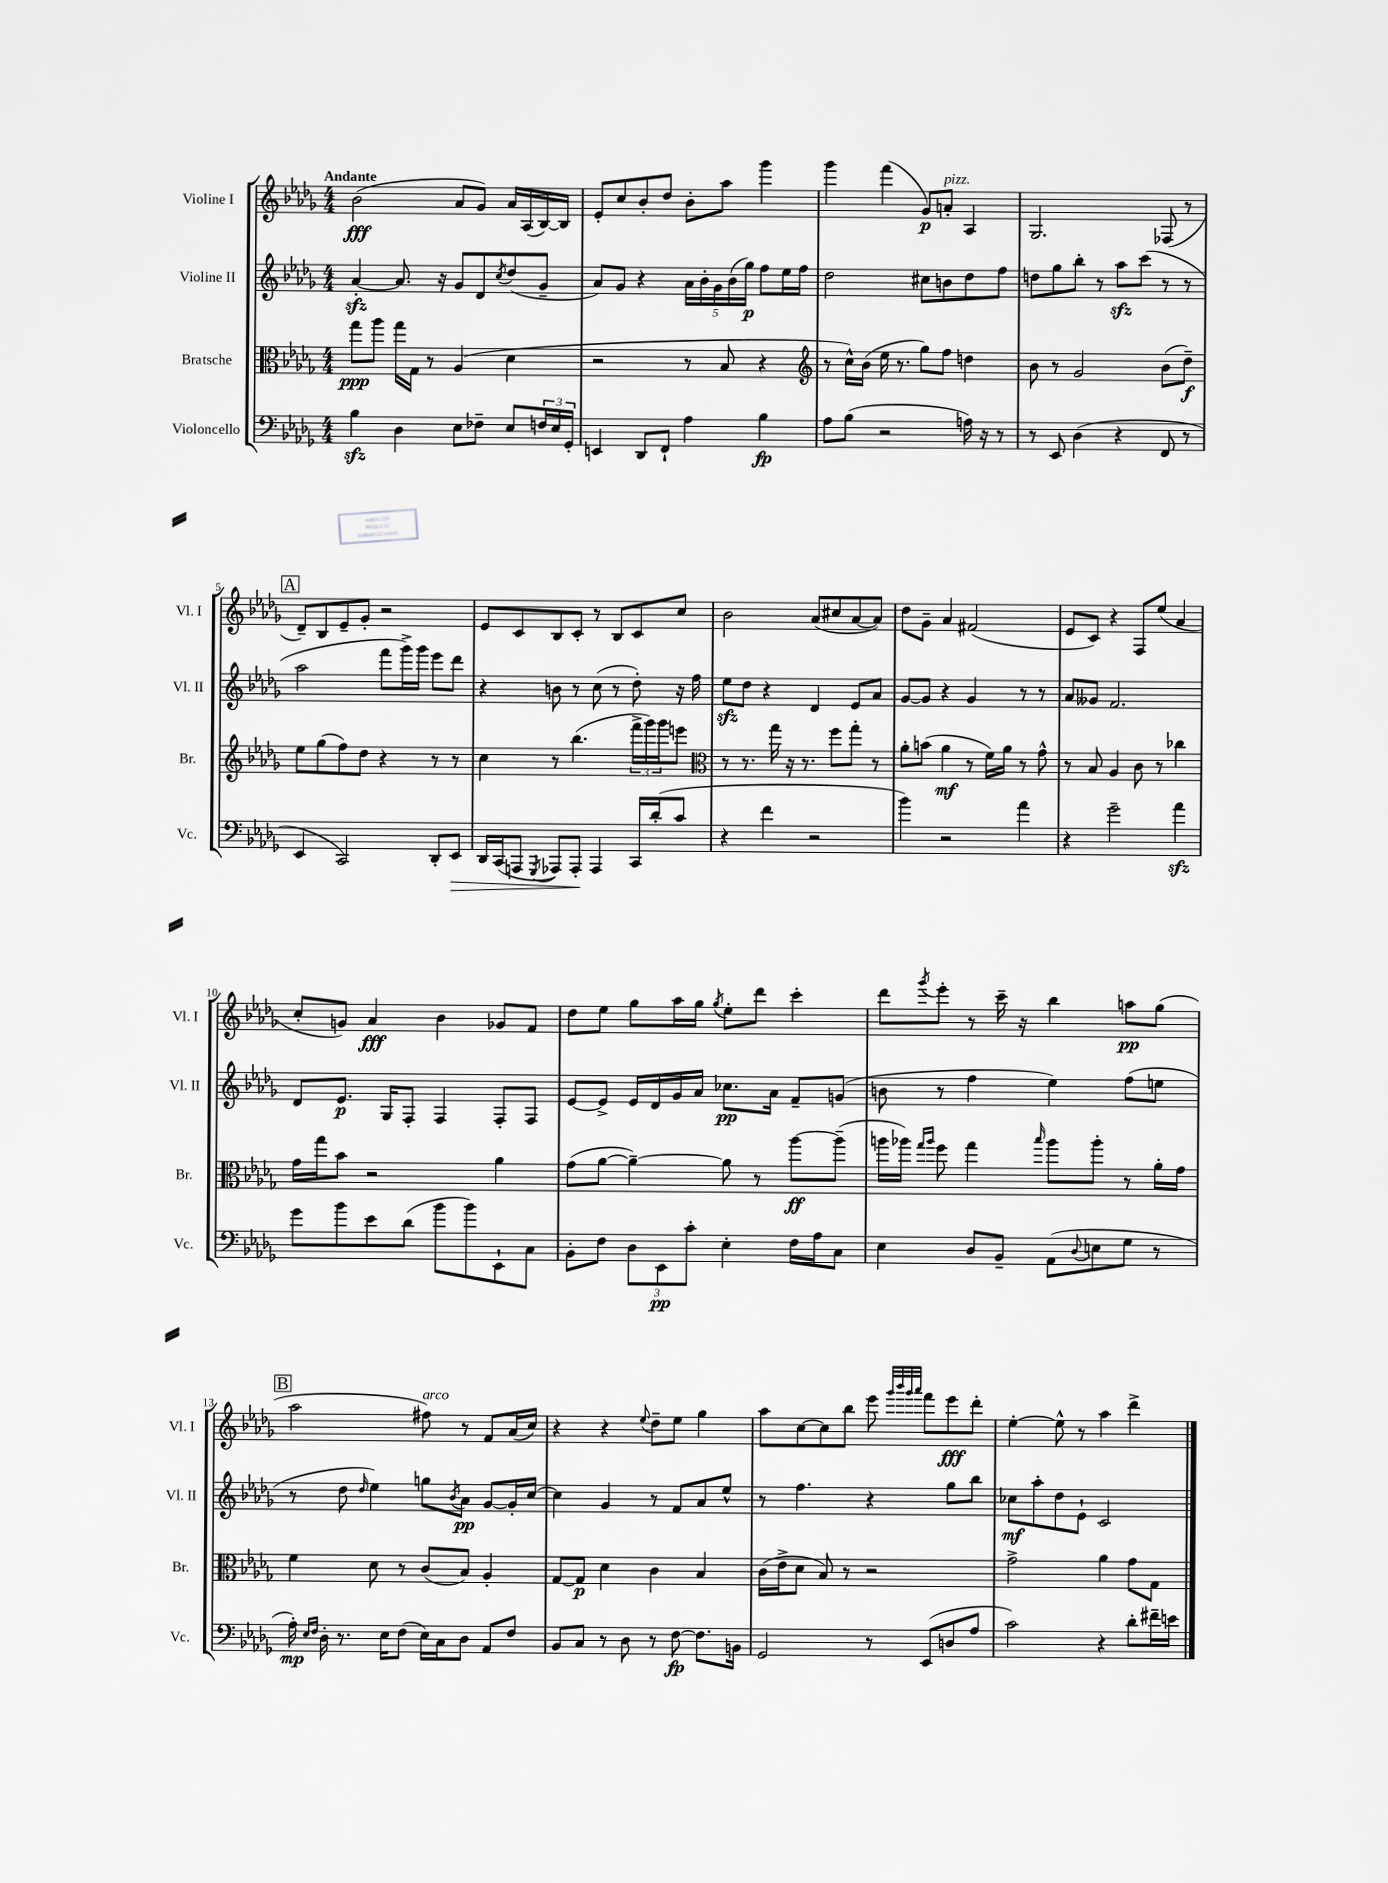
<<
\new StaffGroup <<
\new Staff = "s0" \with { instrumentName = "Violine I" shortInstrumentName = "Vl. I" } {
    \clef treble \key des \major \numericTimeSignature \time 4/4 \tempo "Andante"
    bes'2\fff( aes'8 ges'8) aes'16 aes16( bes16~) bes16 |
    ees'8-. c''8 bes'8-. des''8 bes'8-. aes''8 ges'''4 |
    ges'''4 f'''4( ges'8\p) a'8-.^\markup { \italic "pizz." } aes4 |
    ges2. fes8( r8 |
    \mark \markup { \box "A" } des'8--) bes8 ees'8-- ges'8-. r2 |
    ees'8 c'8 bes8 c'8-. r8 bes8 c'8 c''8 |
    bes'2 aes'8( cis''8 aes'8~ aes'8) |
    des''8 ges'8-- aes'4 fis'2( |
    ees'8 c'8) r4 f8 ees''8( aes'4 |
    c''8-. g'8) aes'4\fff bes'4 ges'8 f'8 |
    des''8 ees''8 ges''8 aes''16 ges''16 \acciaccatura { ges''8 } ees''8-. des'''8 c'''4-. |
    des'''8 \acciaccatura { ges'''8 } ees'''8-. r8 c'''16-- r16 bes''4 a''8\pp ges''8( |
    \mark \markup { \box "B" } aes''2 fis''8^\markup { \italic "arco" }) r8 f'8 aes'16( c''16) |
    r4 r4 \appoggiatura { ees''8 } des''8-- ees''8 ges''4 |
    aes''8 c''8~ c''8 bes''8 ees'''8 \grace { ges'''32 bes'''32 ges'''32 aes'''32 } f'''8 ees'''8\fff des'''8-. |
    ees''4~-. ees''8-^ r8 aes''4 des'''4-> \bar "|." |
}
\new Staff = "s1" \with { instrumentName = "Violine II" shortInstrumentName = "Vl. II" } {
    \clef treble \key des \major \numericTimeSignature \time 4/4
    aes'4~-.\sfz aes'8. r16 ges'8 des'8 \acciaccatura { c''8 } des''8( ges'8-- |
    aes'8) ges'8 r4 \tuplet 5/4 { aes'16 bes'16-. ges'16 bes'16( ges''16\p) } f''8 ees''16 f''16 |
    des''2 cis''8 b'8 des''8 f''8 |
    d''8 ges''8 bes''8-. r8 aes''8\sfz c'''8( r8 r8 |
    \mark \markup { \box "A" } aes''2 f'''8 ges'''16->) ges'''16 ees'''8 des'''8 |
    r4 b'8 r8 c''8( r8 des''8-.) r16 f''16 |
    ees''8\sfz des''8 r4 des'4 ees'8 aes'8 |
    ges'8~ ges'8 r4 ges'4 r8 r8 |
    aes'8 geses'8 f'2. |
    des'8 ees'8.\p ges16 f8-. f4 f8-. f8 |
    ees'8~ ees'8-> ees'16 des'16 ges'16 aes'16 ces''8.\pp aes'16 f'8-- g'8( |
    b'8 r8 f''4 ees''4) f''8( e''8 |
    \mark \markup { \box "B" } r8 des''8 \grace { des''16 } ees''4) g''8 \acciaccatura { bes'8 } aes'8\pp ges'8~ ges'16-. c''16~ |
    c''4 ges'4 r8 f'8 aes'8 ees''8-^ |
    r8 f''4. r4 ges''8 bes''8 |
    ces''8\mf aes''8-. des''8 ees'8-! c'2 \bar "|." |
}
\new Staff = "s2" \with { instrumentName = "Bratsche" shortInstrumentName = "Br." } {
    \clef alto \key des \major \numericTimeSignature \time 4/4
    ges''8\ppp aes''8 ges''16 ges16 r8 aes4( des'4 |
    r2 r8 bes8 r4 |
    \clef treble r8 c''16-^) bes'16( ees''16 r8. ges''8) f''8 d''4 |
    bes'8 r8 ges'2 bes'8( des''8--\f) |
    \mark \markup { \box "A" } ees''8 ges''8( f''8) des''8 r4 r8 r8 |
    c''4 r8 bes''4.( \tuplet 3/2 { f'''16-> ges'''16) ges'''16 } e'''8 |
    \clef alto r8 r8. ges''16 r16 r8. f''8 ges''8-. r8 |
    aes'8-. b'8( aes'4\mf r8 f'16) aes'16 r8 ges'8-^ |
    r8 bes8 aes4 c'8 r8 ces''4 |
    ges'16 ges''16 bes'8 r2 aes'4 |
    ges'8( aes'8~ aes'4~--) aes'8 r8 aes''8~\ff aes''8--( |
    a''16 aes''16) \grace { ges''16 aes''16 } f''8 ges''4 \grace { bes''16 } aes''8 aes''8-. r8 aes'16-. ges'16 |
    \mark \markup { \box "B" } f'4 des'8 r8 c'8( bes8) aes4-. |
    ges8~ ges8\p des'4 c'4 bes4 |
    c'16( ees'16-> des'8 bes8) r8 r2 |
    ges'2-> aes'4 ges'8 ges8 \bar "|." |
}
\new Staff = "s3" \with { instrumentName = "Violoncello" shortInstrumentName = "Vc." } {
    \clef bass \key des \major \numericTimeSignature \time 4/4
    bes4\sfz des4 ees8 fes8-- ees8 \tuplet 3/2 { f16 ees16 ges,16-. } |
    e,4 des,8 f,8-! aes4 bes4\fp |
    aes8 bes8( r2 a16) r16 r8 |
    r8 ees,8 des4( r4 f,8 r8 |
    \mark \markup { \box "A" } ees,4 c,2) des,8-. ees,8\> |
    des,16 c,16( a,,8 \acciaccatura { ges,,8 } aes,,8) aes,,8-.\! aes,,4 c,16 des'16-.( c'8 |
    r4 f'4 r2 |
    bes'4) r2 aes'4 |
    r4 ges'2-- aes'4\sfz |
    ges'8 bes'8 ees'8 des'8( bes'8 bes'8) ees,8-! c8 |
    bes,8-. f8 \tuplet 3/2 { des8 ees,8\pp c'8-. } ees4-. f16 aes16 c8 |
    ees4 des8 bes,8-- aes,8( \appoggiatura { des8 } e8 ges8 r8 |
    \mark \markup { \box "B" } aes16-.\mp) \grace { ees16 f16 } des16-. r8. ees16 f8( ees16) c16 des8 aes,8 f8 |
    bes,8 c8 r8 des8 r8 f8~\fp f8. b,16 |
    ges,2 r8 ees,8( d8 aes8 |
    c'2) r4 des'8-. fis'16-- e'16 \bar "|." |
}
>>
>>
